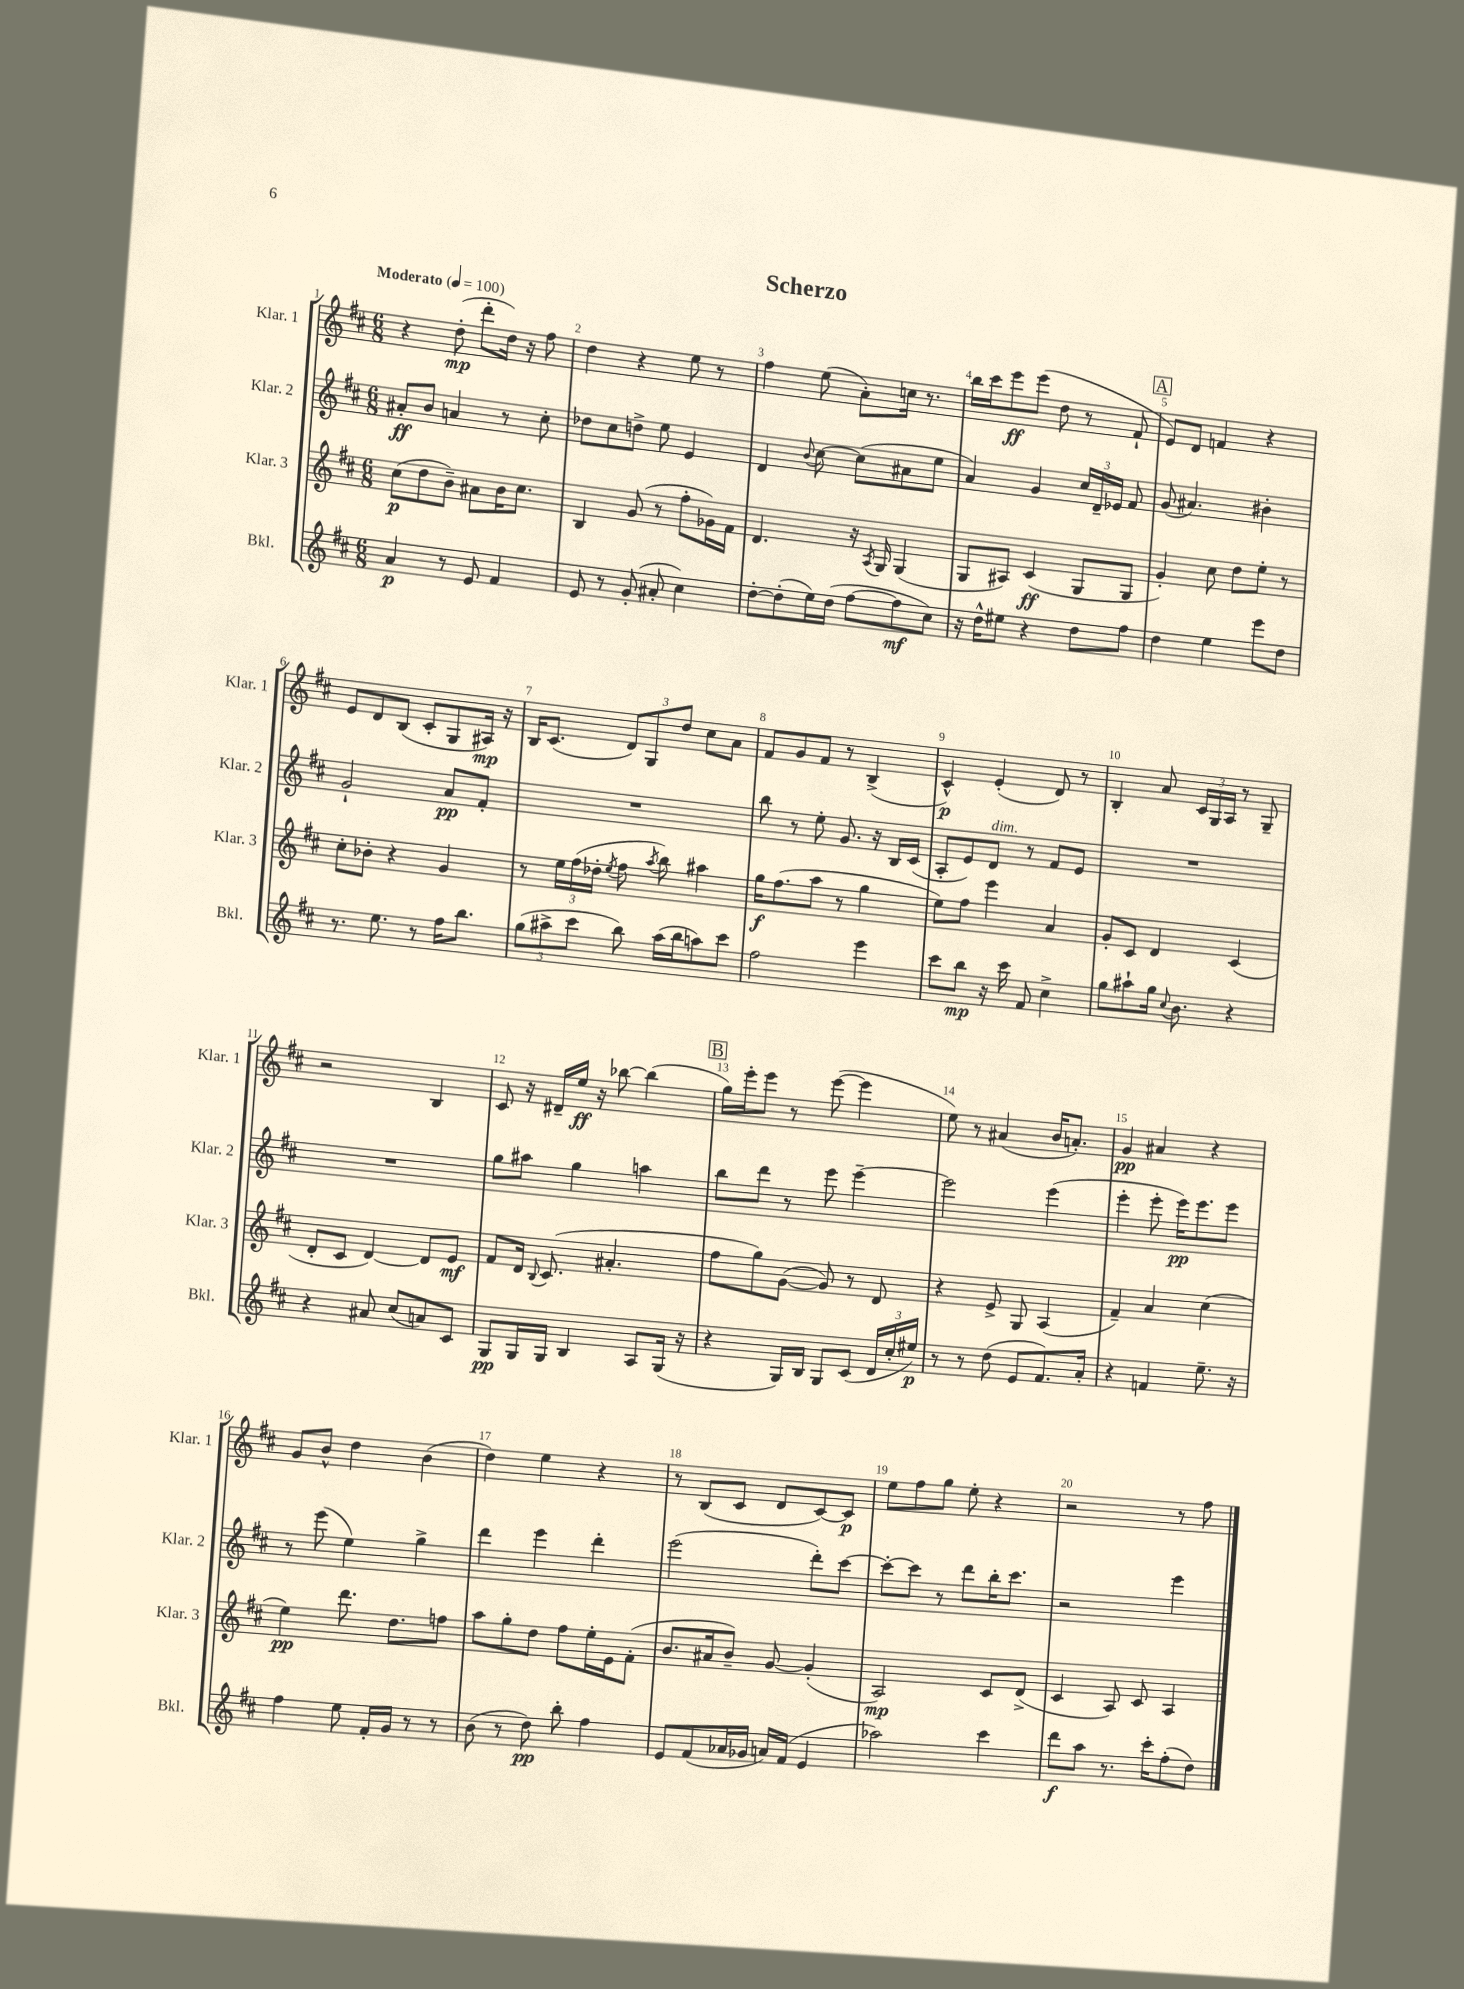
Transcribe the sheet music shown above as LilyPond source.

\header { title = "Scherzo" }
<<
\new StaffGroup <<
\new Staff = "s0" \with { instrumentName = "Klar. 1" shortInstrumentName = "Klar. 1" } {
    \clef treble \key d \major \numericTimeSignature \time 6/8 \tempo "Moderato" 4 = 100
    \autoBeamOff r4 d''8-.\mp( d'''8[-. d''16]) r16 fis''8 |
    d''4 r4 e''8 r8 |
    fis''4 e''8( a'8[-.) c''16] r8. |
    b''16[ cis'''16 e'''8\ff e'''8]( d''8 r8 fis'8-! |
    \mark \markup { \box "A" } e'8[) d'8] f'4 r4 |
    e'8[ d'8 b8]( cis'8[-. g8 ais16]\mp) r16 |
    b16[ cis'8.]( \tuplet 3/2 { d'8[) g8 d''8] } cis''8[ a'8] |
    fis'8[ g'8 fis'8] r8 b4->( |
    cis'4-^\p) e'4-.( d'8) r8 |
    b4-. a'8 \tuplet 3/2 { cis'16[ g16 a16] } r8 g8-- |
    r2 b4 |
    cis'8 r16 dis'16[-- e''16]\ff r16 bes''8~ bes''4( |
    \mark \markup { \box "B" } g''16[) e'''16-. e'''8] r8 e'''8~( e'''4 |
    e''8) r8 ais'4( b'16[ a'8.]-.) |
    g'4\pp ais'4 r4 |
    g'8[ b'8]-^ d''4 b'4( |
    d''4) e''4 r4 |
    r8 b8[( cis'8] d'8[ cis'8~) cis'8]\p |
    e''8[ fis''8 g''8] e''8-. r4 |
    r2 r8 fis''8 \bar "|." |
}
\new Staff = "s1" \with { instrumentName = "Klar. 2" shortInstrumentName = "Klar. 2" } {
    \clef treble \key d \major \numericTimeSignature \time 6/8
    \autoBeamOff ais'8[-.\ff b'8] a'4 r8 cis''8-. |
    des''8[ cis''8 d''8]-> e''8 e'4 |
    d'4 \appoggiatura { b'8 } cis''8~ cis''8[( ais'8 e''8] |
    a'4) g'4 \tuplet 3/2 { cis''16[ d'16-- ees'16] } fis'8 |
    \mark \markup { \box "A" } g'8( ais'4.) bis'4-. |
    g'2-! a'8[\pp fis'8]-. |
    R2. |
    b''8 r8 e''8-. g'8. r16 b16[ cis'16]( |
    a8[-. e'8) d'8]^\markup { \italic "dim." } r8 fis'8[ e'8] |
    R2. |
    R2. |
    g''8[ ais''8] g''4 a''4 |
    \mark \markup { \box "B" } b''8[ d'''8] r8 e'''8 e'''4~-- |
    e'''2 e'''4( |
    e'''4-. e'''8-. e'''16[\pp) e'''8. e'''8] |
    r8 e'''8( e''4) g''4-> |
    d'''4 e'''4 d'''4-. |
    e'''2( d'''8[-.) cis'''8]~ |
    cis'''8[~-. cis'''8] r8 d'''8[ b''16-. cis'''8.] |
    r2 e'''4 \bar "|." |
}
\new Staff = "s2" \with { instrumentName = "Klar. 3" shortInstrumentName = "Klar. 3" } {
    \clef treble \key d \major \numericTimeSignature \time 6/8
    \autoBeamOff cis''8[\p( d''8 b'8]--) ais'8[ b'16 cis''8.] |
    b4 g'8( r8 fis''8[-. ges'16) fis'16] |
    d'4. r16 \acciaccatura { a8 } g16 g4( |
    g8[ ais8]) cis'4\ff( g8[ g8] |
    \mark \markup { \box "A" } g'4-.) cis''8 d''8[ e''8]-. r8 |
    cis''8[-. bes'8]-. r4 g'4 |
    r8 \tuplet 3/2 { e''16[ fis''16( des''16]-. } \acciaccatura { e''8 } fis''8 \acciaccatura { a''8 } b''8) ais''4 |
    g''16[\f fis''8.( a''8] r8 g''4 |
    e''8[) fis''8] e'''4 a'4 |
    g'8[-. cis'8] d'4 cis'4( |
    d'8[-. cis'8] d'4~) d'8[ e'8]\mf |
    fis'8[ d'16] \appoggiatura { b8 } cis'8.( ais'4.-. |
    \mark \markup { \box "B" } fis''8[ g''8) g'8]~( g'8) r8 d'8 |
    r4 e'8-> g8 a4( |
    fis'4--) a'4 cis''4( |
    e''4\pp) d'''8. d''8.[ f''8] |
    a''8[ g''8-. d''8] fis''8[ e''16-. e'16 fis'8]-.( |
    b'8.[ ais'16 b'8]--) g'8~ g'4-.( |
    a2\mp) cis'8[ d'8]->( |
    cis'4 a8) cis'8 a4 \bar "|." |
}
\new Staff = "s3" \with { instrumentName = "Bkl." shortInstrumentName = "Bkl." } {
    \clef treble \key d \major \numericTimeSignature \time 6/8
    \autoBeamOff a'4\p r8 e'8 fis'4 |
    e'8 r8 g'8-.( ais'8-. cis''4) |
    d''8[~-. d''8-.( e''16) d''16]( fis''8[~ fis''8\mf cis''8]) |
    r16 d''16[-^ eis''8] r4 d''8[ fis''8] |
    \mark \markup { \box "A" } d''4 e''4 e'''8[ d''8] |
    r8. e''8. r8 fis''16[ b''8.] |
    \tuplet 3/2 { g''8[( ais''8-> cis'''8] } b''8) ais''16[( b''16 a''8) cis'''8] |
    fis''2 e'''4 |
    cis'''8[ b''8]\mp r16 cis'''16 fis'8 cis''4-> |
    g''8[ ais''8-! g''16] \appoggiatura { cis''8 } b'8. r4 |
    r4 ais'8 cis''8[( a'8) cis'8] |
    g8[\pp g16 g16] b4 a8[ g16]( r16 |
    \mark \markup { \box "B" } r4 g16[) b16] g8[ cis'8]( \tuplet 3/2 { d'16[ cis''16-. eis''16]\p) } |
    r8 r8 d''8( e'8[ fis'8.) a'16]-. |
    r4 f'4 e''8.-- r16 |
    fis''4 e''8 fis'16[-. g'16] r8 r8 |
    b'8( r8 d''8\pp) b''8-. fis''4 |
    e'8[ fis'8( aes'16 ges'16] a'16[) fis'16]( e'4 |
    aes''2) cis'''4 |
    d'''8[\f a''8] r8. cis'''16[-. fis''8-.( d''8]) \bar "|." |
}
>>
>>
\layout { \context { \Score \override BarNumber.break-visibility = ##(#f #t #t) barNumberVisibility = #all-bar-numbers-visible } }
